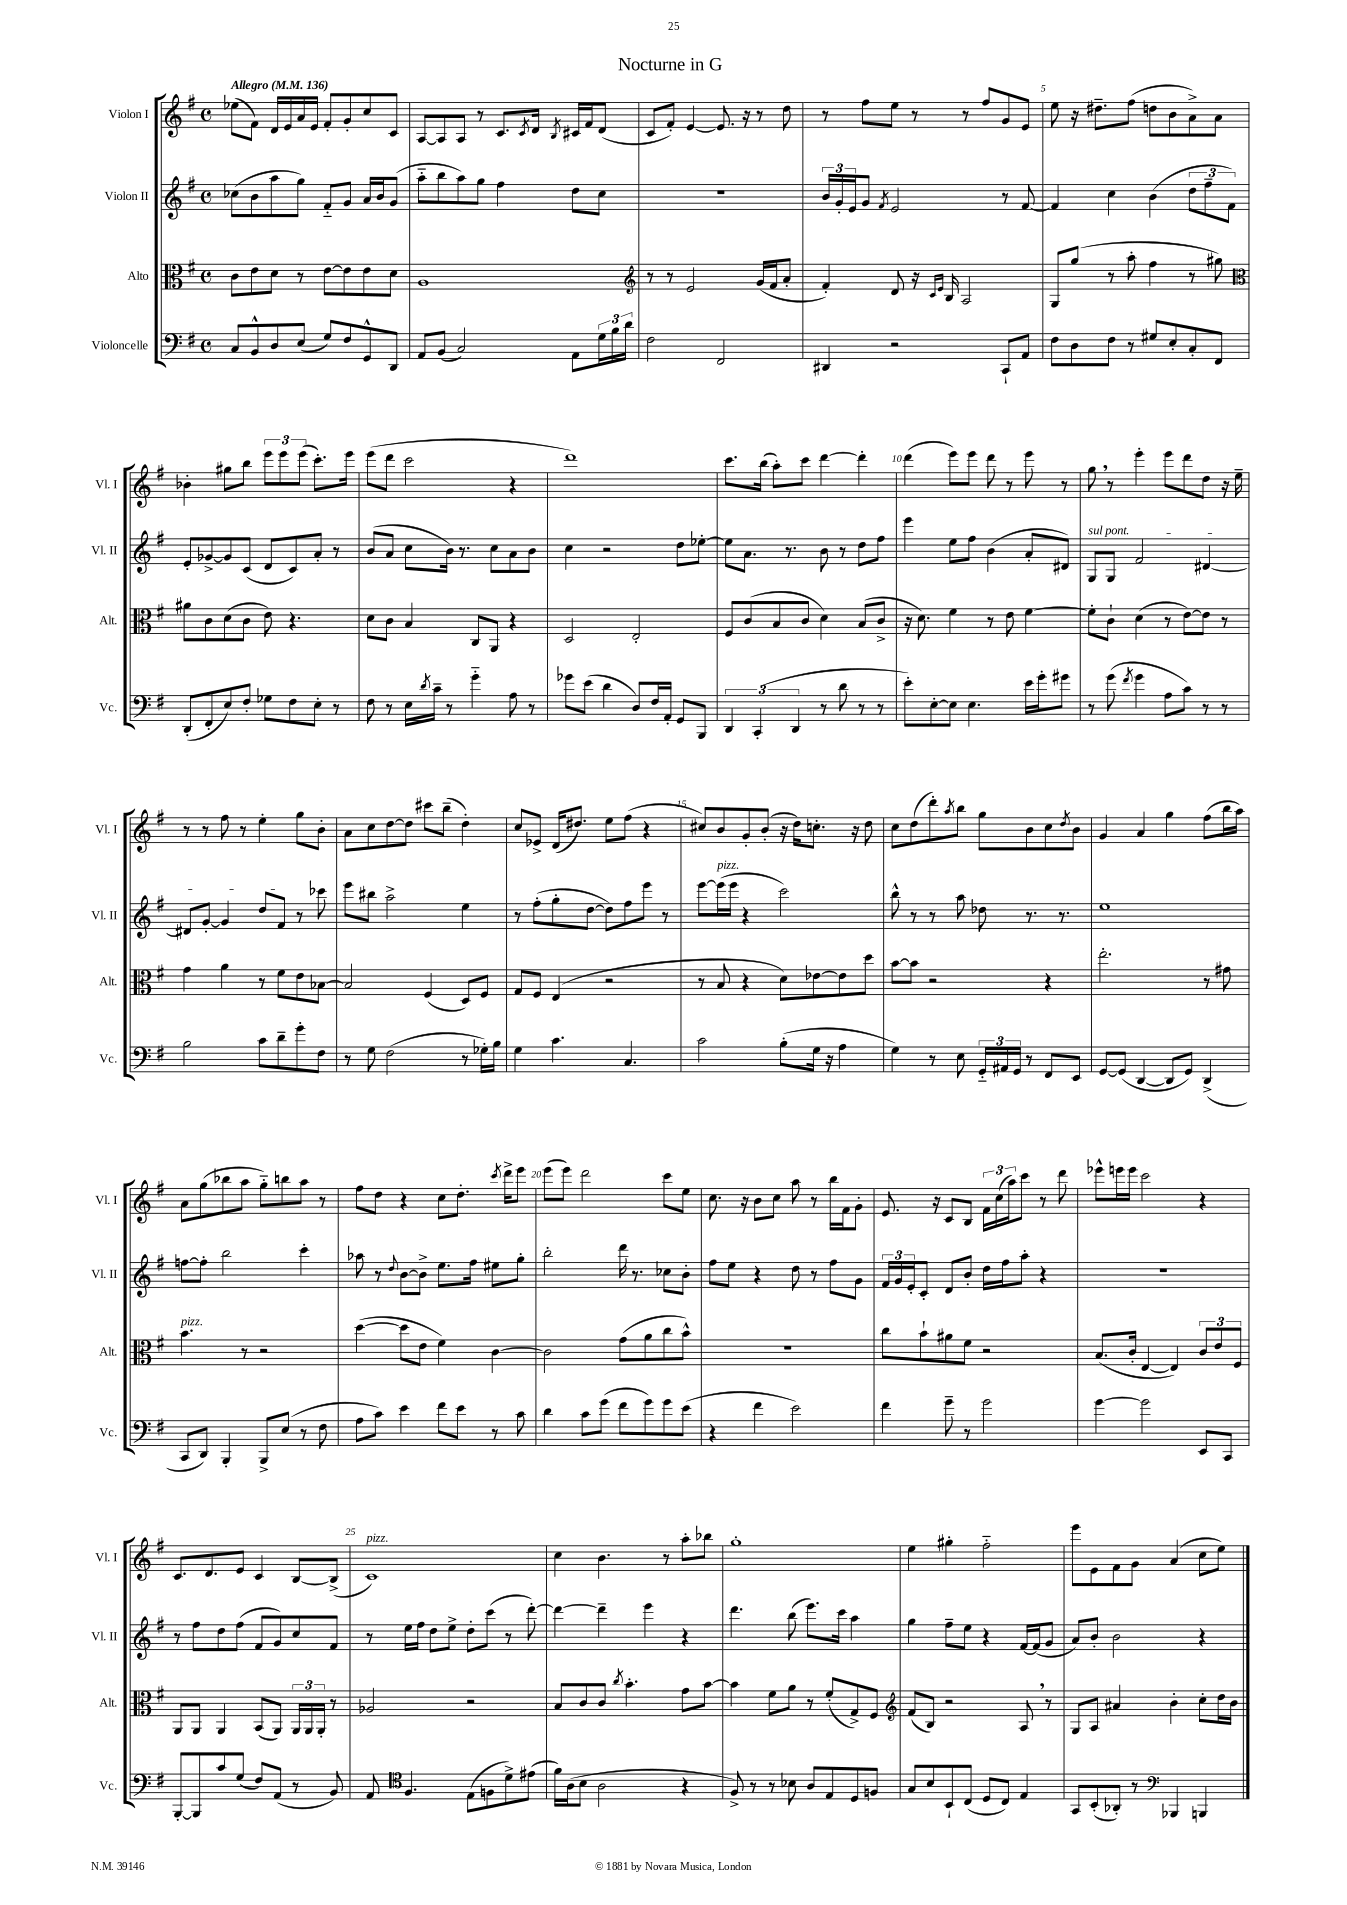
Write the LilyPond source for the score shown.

\header { title = "Nocturne in G" }
<<
\new StaffGroup <<
\new Staff = "s0" \with { instrumentName = "Violon I" shortInstrumentName = "Vl. I" } {
    \clef treble \key g \major \defaultTimeSignature \time 4/4 \tempo "Allegro" 4 = 136
    ees''8( fis'8) d'16 e'16 a'16 e'16 fis'8-. g'8-. c''8 c'8 |
    a8~ a8 a8 r8 c'8. \acciaccatura { c'8 } d'16 \acciaccatura { b8 } cis'16 fis'16 d'8( |
    c'8 fis'8-.) e'4~ e'8. r16 r8 d''8 |
    r8 fis''8 e''8 r8 r8 fis''8 g'8 e'8 |
    e''8 r16 dis''8.-- fis''8( d''8 b'8 a'8->) a'8 |
    bes'4-. gis''8 b''8 \tuplet 3/2 { e'''8 e'''8 e'''8( } c'''8.-.) e'''16 |
    e'''8( d'''8 c'''2 r4 |
    d'''1) |
    c'''8. b''16( a''8-.) c'''8 d'''4~ d'''4-. |
    d'''4( e'''8) e'''8 d'''8 r8 e'''8 r8 |
    g''8 \breathe r8 e'''4-. e'''8 d'''8 d''8 r16 e''16-- |
    r8 r8 fis''8 r8 e''4-. g''8 b'8-. |
    a'8 c''8 d''8~ d''8 cis'''8 b''8--( d''4-.) |
    c''8 ees'8-> d'16( dis''8.) e''8 fis''8( r4 |
    cis''8) b'8 g'8-. b'8-.( r16 d''16) c''8.-. r16 d''8 |
    c''8 d''8( d'''8-.) \acciaccatura { a''8 } b''8 g''8 b'8 c''8 \acciaccatura { d''8 } b'8 |
    g'4 a'4 g''4 fis''8( b''16 a''16) |
    a'8 g''8( bes''8 a''8 g''8-_) b''8 a''8 r8 |
    fis''8 d''8 r4 c''8 d''8.-. \acciaccatura { c'''8 } d'''16-> e'''8 |
    e'''8( e'''8) d'''2 c'''8 e''8 |
    c''8. r16 b'8 c''8 a''8 r8 b''16 fis'16 g'8-. |
    e'8. r16 c'8 b8 \tuplet 3/2 { fis'16 c''16( a''16) } c'''8 r8 d'''8 |
    ees'''8-^ e'''16 e'''16 c'''2 r4 |
    c'8. d'8. e'8 c'4 b8~ b8->( |
    c'1^\markup { \italic "pizz." }) |
    c''4 b'4. r8 a''8-. bes''8 |
    g''1-. |
    e''4 gis''4-. fis''2-_ |
    e'''8 e'8 fis'8 g'8 a'4( c''8 e''8) \bar "|." |
}
\new Staff = "s1" \with { instrumentName = "Violon II" shortInstrumentName = "Vl. II" } {
    \clef treble \key g \major \defaultTimeSignature \time 4/4
    ces''8( b'8 a''8 g''8) fis'8-_ g'8 a'16 b'16 g'8( |
    a''8-_ b''8 a''8) g''8 fis''4 d''8 c''8 |
    R1 |
    \tuplet 3/2 { b'16 g'16-. e'16 } g'8 \acciaccatura { fis'8 } e'2 r8 fis'8~ |
    fis'4 c''4 b'4( \tuplet 3/2 { d''8 fis''8-- fis'8) } |
    e'8-. ges'8~-> ges'8 c'8( d'8 c'8) a'8-. r8 |
    b'8( a'8 c''8 b'16) r8. c''8 a'8 b'8 |
    c''4 r2 d''8 ees''8~-. |
    ees''8 a'8. r8. b'8 r8 d''8 fis''8 |
    e'''4 e''8 fis''8 b'4( a'8-. dis'8) |
    \once \override TextSpanner.bound-details.left.text = \markup { \italic "sul pont." } g8\startTextSpan g8 fis'2 dis'4~ |
    dis'8 g'8~-. g'4 d''8 fis'8\stopTextSpan r8 ces'''8 |
    e'''8 bis''8 a''2-> e''4 |
    r8 fis''8-.( g''8-. d''8~ d''8) fis''8 e'''8 r8 |
    e'''8~ e'''16^\markup { \italic "pizz." }( e'''16 r4 c'''2) |
    b''8-^ r8 r8 a''8 des''8 r8. r8. |
    e''1 |
    f''8~ f''8-. b''2 c'''4-. |
    aes''8 r8 \appoggiatura { d''8 } b'8~ b'8-> e''8. fis''16 eis''8 g''8-. |
    b''2-. d'''16 r8. ces''8 b'8-. |
    fis''8 e''8 r4 d''8 r8 fis''8 g'8 |
    \tuplet 3/2 { fis'16 g'16 e'16-. } c'8-. d'8 b'8-. d''16 fis''16 a''8-. r4 |
    r1 |
    r8 fis''8 d''8 fis''8( fis'8 g'8) c''8 fis'8 |
    r8 e''16 fis''16 d''8 e''8-> d''8-. c'''8( r8 d'''8~-.) |
    d'''4~ d'''4-- e'''4 r4 |
    d'''4. b''8( e'''8.) c'''16 a''4 |
    g''4 fis''8-- e''8 r4 fis'16~ fis'16( g'8 |
    a'8) b'8-. b'2 r4 \bar "|." |
}
\new Staff = "s2" \with { instrumentName = "Alto" shortInstrumentName = "Alt." } {
    \clef alto \key g \major \defaultTimeSignature \time 4/4
    c'8 e'8 d'8 r8 e'8~ e'8 e'8 d'8 |
    a1 |
    \clef treble r8 r8 e'2 g'16( fis'16 a'8-. |
    fis'4-.) d'8 r16 \grace { c'16 e'16 } b16 a2 |
    g8 g''8( r8 a''8-. fis''4 r8 gis''8) |
    \clef alto ais'8 c'8 d'8( c'8 e'8) r4. |
    d'8 c'8 b4 c8 a,8 r4 |
    d2 e2-. |
    fis8 c'8( b8 c'8 d'4) b8( c'8-> |
    r16 d'8.) fis'4 r8 e'8 fis'4~ |
    fis'8-. c'8-! d'4( r8 e'8~) e'8 r8 |
    g'4 a'4 r8 fis'8 e'8 bes8~ |
    bes2 fis4( d8) fis8 |
    g8 fis8 e4( r2 |
    r8 b8 r4 d'8) ees'8~ ees'8 d''8 |
    b'8~ b'8 r2 r4 |
    e''2.-. r8 gis'8 |
    b'4.^\markup { \italic "pizz." } r8 r2 |
    d''4~( d''8 e'8 fis'4) c'4~ |
    c'2 g'8( a'8 c''8 b'8-^) |
    r1 |
    c''8 b'8-! ais'8 fis'8 r2 |
    b8.( c'16-. e4~ e4) \tuplet 3/2 { c'8 e'8 fis8 } |
    a,8 a,8 a,4 b,8( a,8) \tuplet 3/2 { a,16 a,16 a,16-. } r8 |
    aes2 r2 |
    b8 c'8 c'8 \acciaccatura { c''8 } b'4.-. g'8 b'8~ |
    b'4 fis'8 a'8 r8 fis'8-.( g8->) fis8 |
    \clef treble fis'8( b8) r2 a8 \breathe r8 |
    g8 a8 ais'4 b'4-. c''8-. d''16 b'16 \bar "|." |
}
\new Staff = "s3" \with { instrumentName = "Violoncelle" shortInstrumentName = "Vc." } {
    \clef bass \key g \major \defaultTimeSignature \time 4/4
    c8 b,8-^ d8 e8( g8) fis8 g,8-^ d,8 |
    a,8 b,8( c2) a,8 \tuplet 3/2 { g16 b16 d'16 } |
    fis2 fis,2 |
    dis,4 r2 c,8-! a,8 |
    fis8 d8 fis8 r8 gis8 e8-. c8-. fis,8 |
    d,8-.( fis,8-. e8) fis8-. ges8 fis8 e8-. r8 |
    fis8 r8 e16 \acciaccatura { d'8 } c'16-- r8 g'4-_ a8 r8 |
    ges'8 e'8( d'4 d8) fis16 a,16-. g,8 b,,8 |
    \tuplet 3/2 { d,4 c,4-.( d,4 } r8 d'8 r8 r8 |
    e'8-.) e8~-. e8 e4. e'16 g'16-. gis'8 |
    r8 g'8( \acciaccatura { fis'8 } g'4 a8 c'8) r8 r8 |
    b2 c'8 d'8-- g'8-. fis8 |
    r8 g8 fis2( r8 ges16-.) b16 |
    g4 c'4. c4. |
    c'2 b8-.( g16 r16 a4 |
    g4) r8 e8 \tuplet 3/2 { g,16-_ ais,16 g,16 } r8 fis,8 e,8 |
    g,8~ g,8( d,4~ d,8 g,8) d,4->( |
    c,8 d,8) b,,4-. b,,8-> e8( r8 fis8 |
    a8 c'8) e'4 fis'8 e'8 r8 c'8 |
    d'4 c'8 g'8( fis'8 g'8) g'8 e'8( |
    r4 fis'4 e'2) |
    fis'4 g'8-- r8 g'2 |
    g'4~ g'2 e,8 c,8 |
    b,,8~-. b,,8 c'8 g8( fis8) a,8( r8 b,8) |
    a,8 \clef tenor fis4. e8( f8 d'8->) eis'8( |
    fis'16) a16( b8 a2 r4 |
    fis8->) r8 r8 bes8 a8 e8 d8 f8 |
    g8 b8 b,8-! c8( d8 c8) e4 |
    g,8 b,8-.( aes,8-.) r8 \clef bass bes,,4 b,,4 \bar "|." |
}
>>
>>
\layout { \context { \Score \override BarNumber.break-visibility = ##(#f #t #t) barNumberVisibility = #(every-nth-bar-number-visible 5) } }
